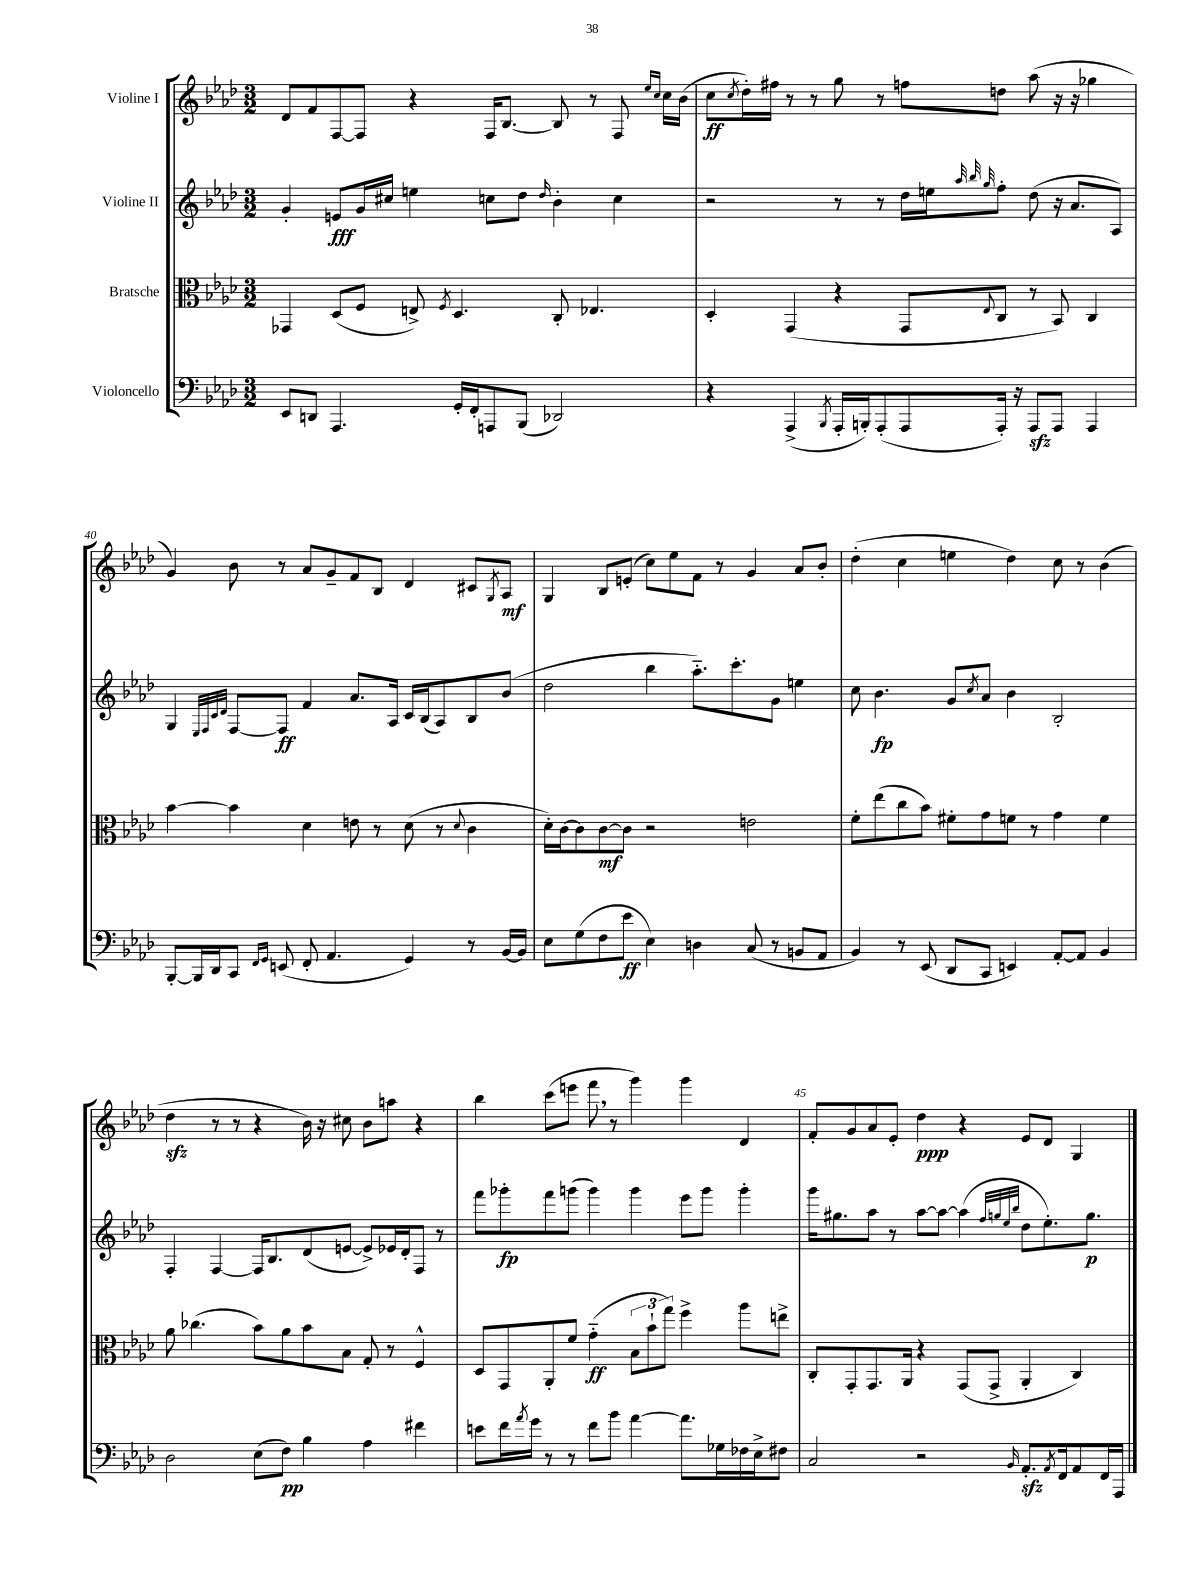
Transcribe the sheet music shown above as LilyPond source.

<<
\new StaffGroup <<
\new Staff = "s0" \with { instrumentName = "Violine I" } {
    \clef treble \key aes \major \numericTimeSignature \time 3/2
    des'8 f'8 f8~ f8 r4 f16 bes8.~ bes8 r8 f8 \grace { ees''16 c''16 } c''16 bes'16( |
    c''8\ff \acciaccatura { c''8 } des''16-.) fis''16 r8 r8 g''8 r8 f''8 d''8 aes''8( r16 r16 ges''4 |
    g'4) bes'8 r8 aes'8 g'8-- f'8 bes8 des'4 cis'8 \acciaccatura { g8 } aes8\mf |
    g4 bes8 e'8-.( c''8) ees''8 f'8 r8 g'4 aes'8 bes'8-. |
    des''4-.( c''4 e''4 des''4) c''8 r8 bes'4( |
    des''4\sfz r8 r8 r4 bes'16) r16 cis''8 bes'8 a''8 r4 |
    bes''4 c'''8( e'''8 f'''8 \breathe r8 g'''4) g'''4 des'4 |
    f'8-. g'8 aes'8 ees'8-. des''4\ppp r4 ees'8 des'8 g4 \bar "|." |
}
\new Staff = "s1" \with { instrumentName = "Violine II" } {
    \clef treble \key aes \major \numericTimeSignature \time 3/2
    g'4-. e'8\fff g'16 cis''16 e''4 c''8 des''8 \grace { des''16 } bes'4-. c''4 |
    r2 r8 r8 des''16 e''16 \grace { aes''32 bes''32 g''32 } f''8-. des''8( r16 aes'8. aes8) |
    g4 \grace { ees32 f32 c'32 des'32 } f8~ f8\ff f'4 aes'8. aes16 c'16 bes16( aes8) bes8 bes'8( |
    des''2 bes''4 aes''8.-_) c'''8.-. g'8 e''4 |
    c''8 bes'4.\fp g'8 \acciaccatura { c''8 } aes'8 bes'4 bes2-. |
    f4-. f4~ f16 bes8. des'8( e'8~ e'8->) ees'16 des'16-. f8 r8 |
    f'''8 ges'''8-.\fp f'''8 g'''8( g'''4) g'''4 ees'''8 g'''8 g'''4-. |
    g'''16 gis''8. aes''8 r8 aes''8~ aes''8~ aes''4( \grace { f''32 g''32 ees''32 bes''32 } des''8 ees''8.-.) g''8.\p \bar "|." |
}
\new Staff = "s2" \with { instrumentName = "Bratsche" } {
    \clef alto \key aes \major \numericTimeSignature \time 3/2
    ges,4 des8( f8 e8->) \acciaccatura { f8 } des4. c8-. ees4. |
    des4-. g,4( r4 g,8 \appoggiatura { ees8 } c8 r8 bes,8) c4 |
    bes'4~ bes'4 des'4 e'8 r8 des'8( r8 \appoggiatura { des'8 } c'4 |
    des'16-.) c'16~ c'8 c'8~\mf c'8 r2 e'2 |
    f'8-. ees''8( c''8 bes'8) fis'8-. g'8 f'8 r8 g'4 f'4 |
    aes'8 ces''4.( bes'8) aes'8 bes'8 bes8 g8-. r8 f4-^ |
    des8 g,8 aes,8-. f'8 g'4-_\ff( \tuplet 3/2 { bes8 bes'8-! g''8) } f''4-> aes''8 e''8-> |
    c8-. g,8-. g,8. aes,16 r4 g,8( g,8-> aes,4-. c4) \bar "|." |
}
\new Staff = "s3" \with { instrumentName = "Violoncello" } {
    \clef bass \key aes \major \numericTimeSignature \time 3/2
    ees,8 d,8 aes,,4. g,16-. f,16-. a,,8 bes,,8( des,2) |
    r4 aes,,4->( \acciaccatura { bes,,8 } aes,,16-. b,,16-.) aes,,8-.( aes,,8 aes,,16-.) r16 aes,,8\sfz aes,,8 aes,,4 |
    bes,,8~-. bes,,16 des,16 c,8 \grace { f,16 g,16 } e,8( f,8-. aes,4. g,4) r8 bes,16~ bes,16 |
    ees8 g8( f8 ees'8\ff ees4) d4 c8( r8 b,8 aes,8 |
    bes,4) r8 ees,8( des,8 c,8 e,4) aes,8~-. aes,8 bes,4 |
    des2 ees8( f8\pp) bes4 aes4 fis'4 |
    e'8 f'16 \acciaccatura { aes'8 } g'16 r8 r8 f'8 bes'8 aes'4~ aes'8. ges16 fes16 ees16-> fis8 |
    c2 r2 \grace { bes,16 } aes,8.-.\sfz \acciaccatura { aes,8 } f,16 aes,8 f,16 aes,,16 \bar "|." |
}
>>
>>
\layout { \context { \Score currentBarNumber = #38 \override BarNumber.break-visibility = ##(#f #t #t) barNumberVisibility = #(every-nth-bar-number-visible 5) } }
